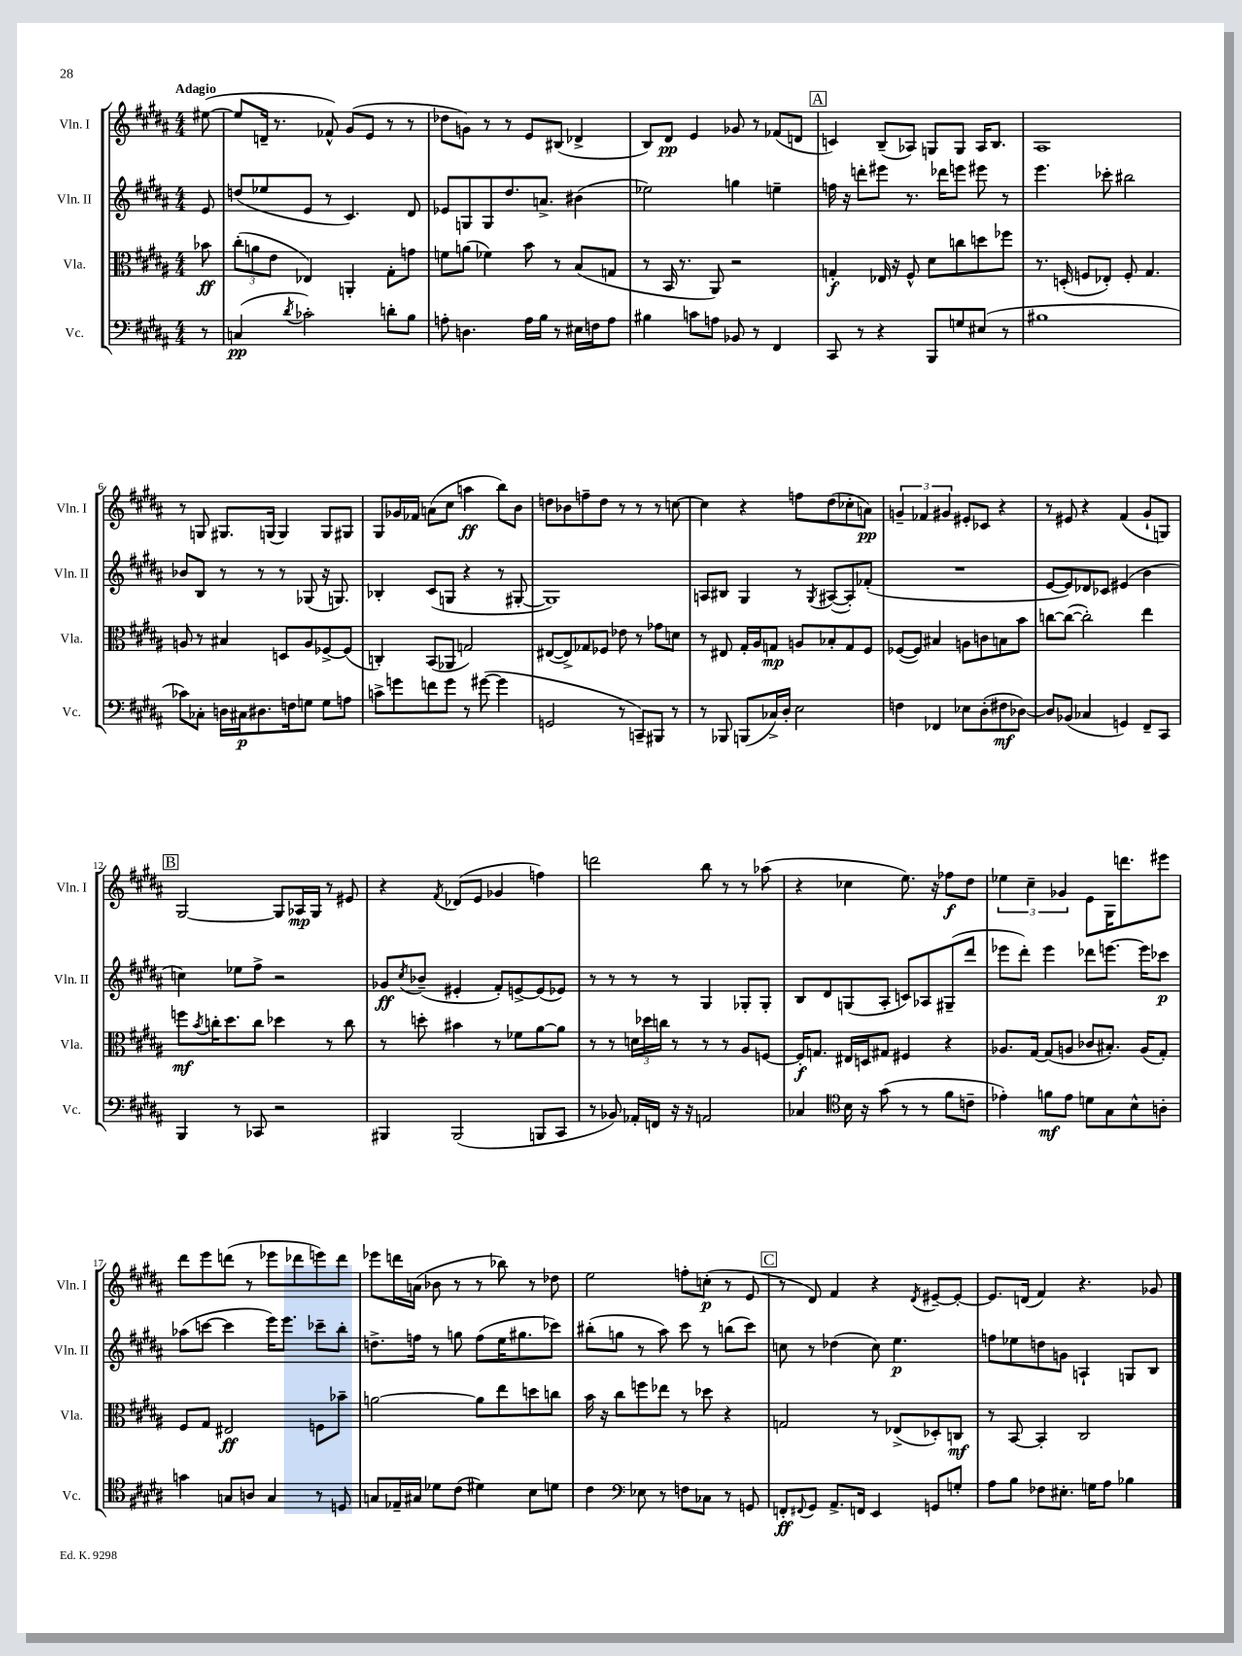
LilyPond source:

<<
\new StaffGroup <<
\new Staff = "s0" \with { instrumentName = "Vln. I" shortInstrumentName = "Vln. I" } {
    \clef treble \key b \major \numericTimeSignature \time 4/4 \partial 8 \tempo "Adagio"
    eis''8~( |
    eis''8 d'16-- r8. fes'8-^) gis'8( e'8 r8 r8 |
    des''8 g'8) r8 r8 e'8 bis8( des'4-> |
    b8) dis'8\pp e'4 ges'8 r8 fes'8( d'8 |
    \mark \markup { \box "A" } c'4) b8--( aes8) g8 g8 aes16 b8. |
    ais1 |
    r8 g8 gis8. g16( g4) g8 gis8 |
    gis8 ges'16 fes'16 a'8( cis''8 a''4\ff b''8) b'8 |
    d''8 bes'8 f''8-- d''8 r8 r8 r8 c''8~ |
    c''4 r4 f''8 dis''8( ces''8-. a'8\pp) |
    \tuplet 3/2 { g'4-- fes'4 gis'4 } eis'8-. ces'8 r4 |
    r8 eis'8 r4 fis'4( gis'8-! g8) |
    \mark \markup { \box "B" } gis2~ gis8 aes16\mp gis16 r8 eis'8 |
    r4 \acciaccatura { fis'8 } des'8( e'8 ges'4 f''4) |
    d'''2 b''8 r8 r8 aes''8( |
    r4 ces''4 e''8.) r16 fes''8\f dis''8 |
    \tuplet 3/2 { ees''4 cis''4-- ges'4 } e'8 gis16 d'''8. eis'''8 |
    dis'''8 e'''8 d'''8( r8 ees'''8 des'''8 e'''8) des'''8 |
    ees'''8 d'''16 a'16( bes'8 r8 r8 bes''8) r8 des''8 |
    e''2 f''8-. c''8-.\p( r8 e'8 |
    \mark \markup { \box "C" } r8 dis'8) fis'4 r4 \acciaccatura { dis'8 } eis'8~-- eis'8~-. |
    eis'8. d'16( fis'4) r4. ges'8 \bar "|." |
}
\new Staff = "s1" \with { instrumentName = "Vln. II" shortInstrumentName = "Vln. II" } {
    \clef treble \key b \major \numericTimeSignature \time 4/4 \partial 8
    e'8 |
    d''8( ees''8 e'8 r8 cis'4.) dis'8 |
    ees'8 g8 g8 dis''8. a'8.-> bis'4( |
    ees''2) g''4 e''4-- |
    \mark \markup { \box "A" } f''16 r16 d'''8-. eis'''8 r8. des'''16 e'''8 eis'''8 r8 |
    e'''4. ces'''8-. bis''2 |
    bes'8 b8 r8 r8 r8 ges8( r16 g8.) |
    bes4-. cis'8( g8 r4 r8 gis8~-. |
    gis1) |
    a8 bis8 gis4 r8 \acciaccatura { gis8 } ais8~( ais8-.) fes'8-.( |
    R1 |
    e'8~ e'8) des'8 ces'8 eis'4( b'4 |
    \mark \markup { \box "B" } c''4) ees''8 fis''8-> r2 |
    ges'8\ff \acciaccatura { cis''8 } bes'8--( eis'4-. fis'8-.) e'8~-> e'8( ees'8) |
    r8 r8 r8 r8 gis4 ges8-. ges8-. |
    b8 dis'8 g8( ais8-. c'8) aes8 gis8--( dis'''8 |
    ees'''8 dis'''8-.) ees'''4 des'''8 e'''8.~ e'''16 ces'''8\p |
    aes''8( c'''8~ c'''4 e'''16) e'''8. ces'''8-- b''8-. |
    d''8.-> f''16 r8 g''8 f''8( e''16 gis''8. ces'''8) |
    bis''8-.( g''8 r8 ais''8) cis'''8 r8 b''8( cis'''8) |
    \mark \markup { \box "C" } c''8 r8 des''4( c''8) e''4.\p |
    f''8 ees''8 d''8 g'8 a4-! g8 b8 \bar "|." |
}
\new Staff = "s2" \with { instrumentName = "Vla." shortInstrumentName = "Vla." } {
    \clef alto \key b \major \numericTimeSignature \time 4/4 \partial 8
    bes'8\ff |
    \tuplet 3/2 { cis''8-.( a'8 e'8 } ees4) a,4-. gis8-. g'8 |
    f'8 a'8( fes'4) b'8 r8 b8( g8 |
    r8 b,16 r8. ais,8) r2 |
    \mark \markup { \box "A" } g4-.\f ees16 r16 fis8-^ dis'8 c''8 d''8 fes''8 |
    r8. d16-.( f8 ees8-.) f8-. gis4. |
    a8 r8 bis4 d8 a8 fes8~-> fes8( |
    c4-.) b,8( aes,8 g2) |
    eis8~( eis8->) ges8 fes8 ees'8 r8 ges'8 d'8 |
    r8 eis8 gis16-. ais16 g8\mp a8 bes8-. g8 fis8 |
    fes8~( fes8) bis4 a8 c'8 b8 b'8 |
    c''8~ c''8~( c''2-.) e''4 |
    \mark \markup { \box "B" } f''8\mf \acciaccatura { b'8 } c''16-. dis''8. c''8 des''4 r8 c''8 |
    r8 d''8-. bis'4 r8 fes'8 ais'8~ ais'8 |
    r8 r8 \tuplet 3/2 { d'16 des''16 c''16 } r8 r8 r8 ais8 f8~ |
    f16-.\f g8. eis16 d16 gis8 fis4 r4 |
    aes8. gis16~ gis8( a8 ces'8 bis8.-.) a16( gis8-.) |
    fis8 gis8 eis2\ff f8 bes'8-- |
    a'2~ a'8 e''8 d''8 c''8 |
    b'16 r16 cis''8 f''8 ees''8 r8 des''8 r4 |
    \mark \markup { \box "C" } g2 r8 ees8->( des8-.) c8\mf |
    r8 b,8~ b,4-. cis2 \bar "|." |
}
\new Staff = "s3" \with { instrumentName = "Vc." shortInstrumentName = "Vc." } {
    \clef bass \key b \major \numericTimeSignature \time 4/4 \partial 8
    r8 |
    c4\pp( \acciaccatura { dis'8 } ces'2-.) d'8-. b8 |
    a8-. d4. a16 b16 r8 eis16 f16 a8 |
    bis4 c'8 a8 bes,8 r8 fis,4 |
    \mark \markup { \box "A" } cis,8 r8 r4 b,,8 g8 eis8( r8 |
    bis1 |
    ces'8) ces8-. d16 cis16\p dis8. f16 g8 g8 a8 |
    c'8-> g'8 f'8 g'8 r8 gis'8~( gis'4 |
    g,2 r8 c,8--) bis,,8 r8 |
    r8 bes,,8 b,,8( ces16->) dis16-. e2 |
    f4 fes,4 ees8 dis8-.( fis8\mf des8~) |
    des8 bes,8( ces4 g,4) fis,8-- cis,8 |
    \mark \markup { \box "B" } b,,4 r8 ces,8 r2 |
    bis,,4 bis,,2( b,,8 cis,8 |
    r8 bes,8) aes,16-. f,16 r16 r16 a,2 |
    ces4 \clef tenor b16 r16 gis'8( r8 r8 fis'8 c'8-- |
    ees'4-.) f'8\mf ees'8 d'8 gis8 b8-^ a8-. |
    g'4 g8 a8 g4 r8 d8 |
    g8 ees16-- gis16 des'8 cis'8( dis'4) b8 d'8 |
    cis'4 \clef bass ees8 r8 f8 ces8 r8 g,8 |
    \mark \markup { \box "C" } f,8-.\ff \appoggiatura { fis,8 } gis,8 ais,8.-> f,16 e,4 g,8 g8-. |
    ais8 b8 fes8 eis8.-. g16 ais8 bes4 \bar "|." |
}
>>
>>
